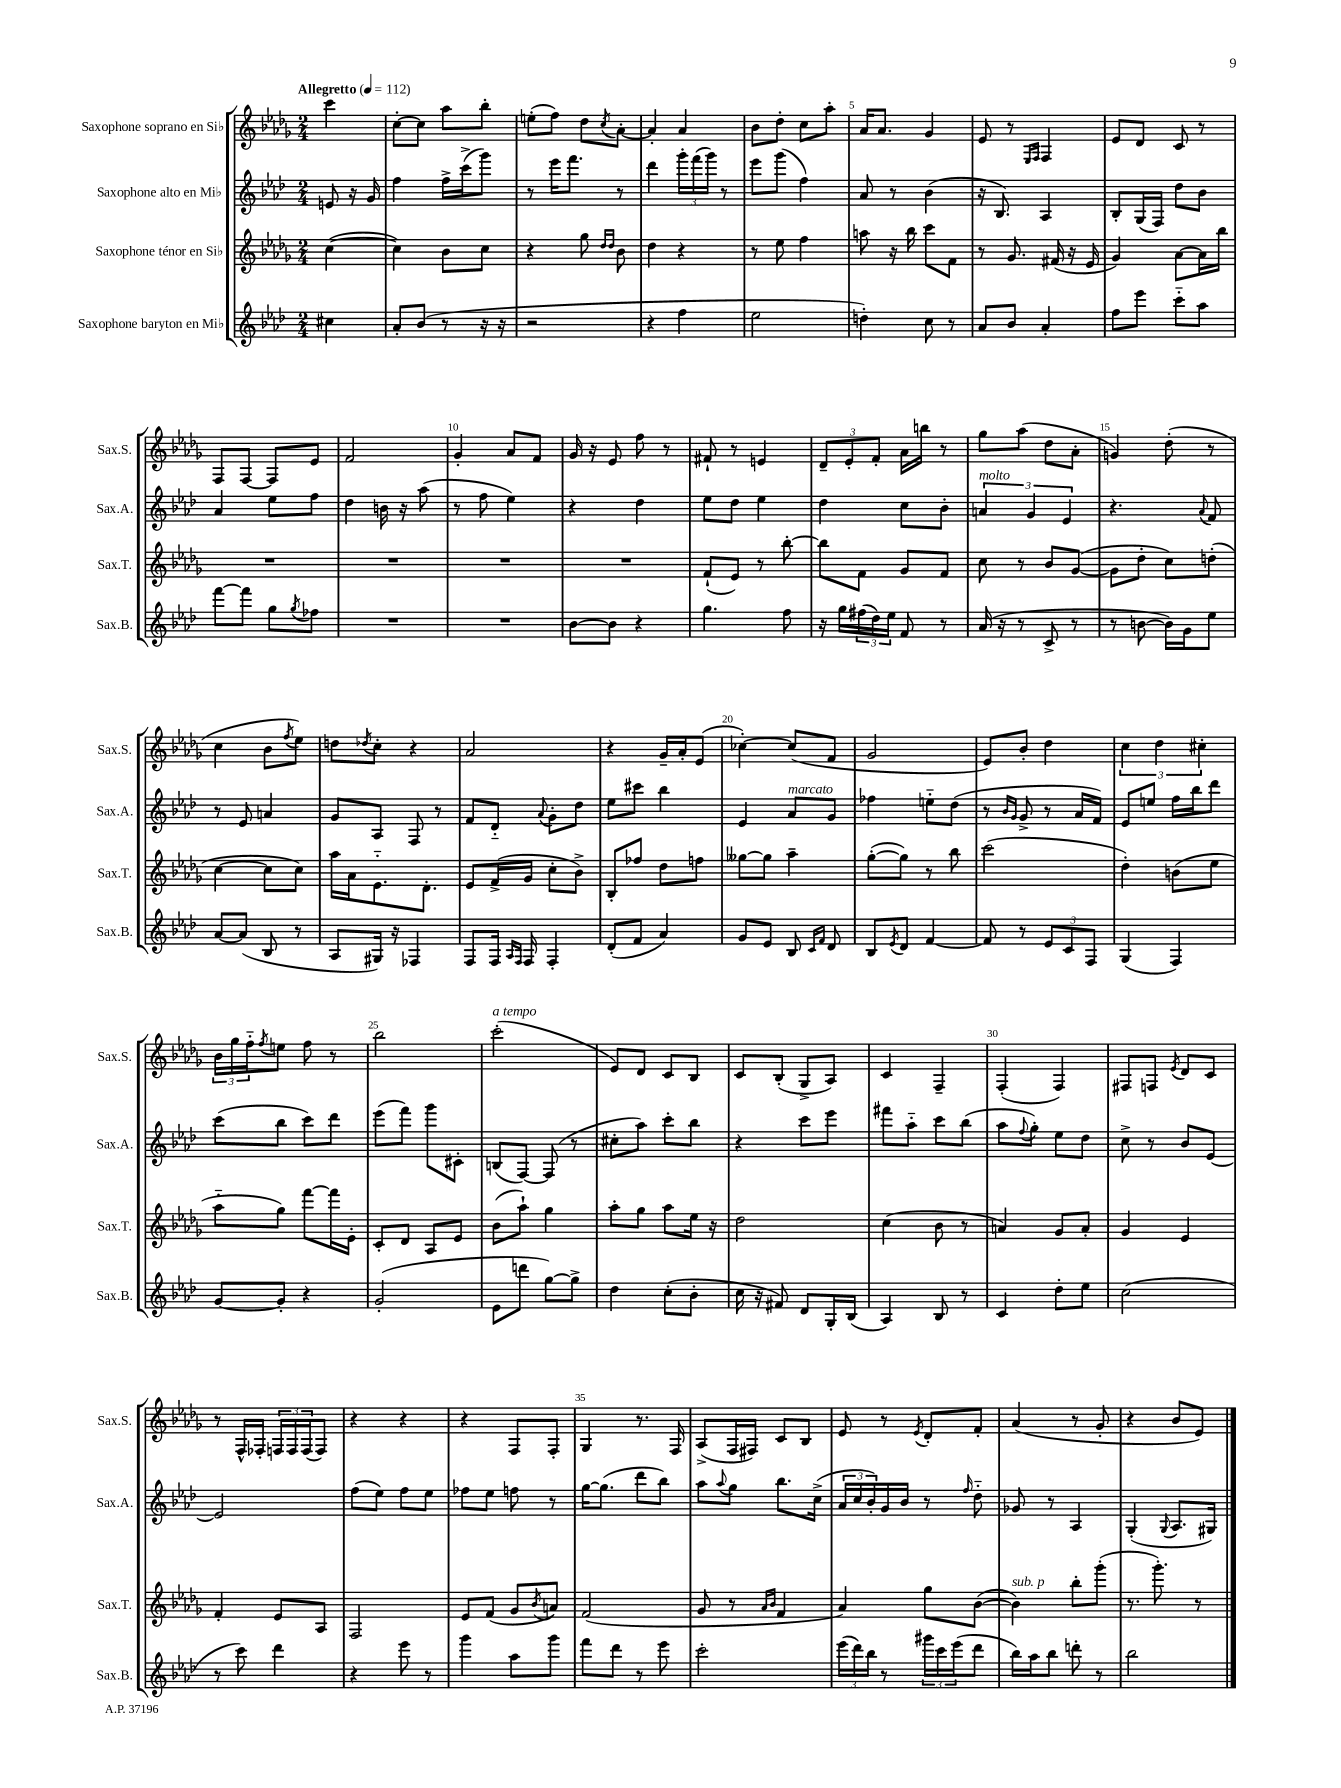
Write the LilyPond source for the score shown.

<<
\new StaffGroup <<
\new Staff = "s0" \with { instrumentName = "Saxophone soprano en Sib" shortInstrumentName = "Sax.S." } {
    \clef treble \key des \major \numericTimeSignature \time 2/4 \partial 4 \tempo "Allegretto" 4 = 112
    c'''4 |
    c''8~-. c''8 aes''8 bes''8-. |
    e''8-.( f''8) des''8 \acciaccatura { c''8 } aes'8~-. |
    aes'4-. aes'4 |
    bes'8 des''8-. c''8 aes''8-. |
    aes'16 aes'8. ges'4 |
    ees'8 r8 \grace { ees16 f16 } f4 |
    ees'8 des'8 c'8 r8 |
    f8 f8~ f8 ees'8 |
    f'2 |
    ges'4-. aes'8 f'8 |
    ges'16 r16 ees'8 f''8 r8 |
    fis'8-! r8 e'4 |
    \tuplet 3/2 { des'8-- ees'8-. f'8-. } aes'16 b''16 r8 |
    ges''8 aes''8( des''8 aes'8-. |
    g'4) des''8-.( r8 |
    c''4 bes'8 \acciaccatura { f''8 } ees''8) |
    d''8 \acciaccatura { des''8 } c''8-. r4 |
    aes'2 |
    r4 ges'16-- aes'16-. ees'8( |
    ces''4~-.) ces''8( f'8 |
    ges'2 |
    ees'8) bes'8-. des''4 |
    \tuplet 3/2 { c''4 des''4 cis''4-. } |
    \tuplet 3/2 { bes'16 ges''16 f''16-_ } \acciaccatura { f''8 } e''8 f''8 r8 |
    bes''2 |
    c'''2-.^\markup { \italic "a tempo" }( |
    ees'8) des'8 c'8 bes8 |
    c'8 bes8-.( ges8-> aes8) |
    c'4 f4-- |
    f4-.( f4) |
    fis8 f8 \acciaccatura { ees'8 } des'8 c'8 |
    r8 f16-^ fes16-. \tuplet 3/2 { f16 f16 f16( } f8) |
    r4 r4 |
    r4 f8 f8-. |
    ges4 r8. f16 |
    aes8->( f16 fis16) c'8 bes8 |
    ees'8 r8 \acciaccatura { ees'8 } des'8-. f'8-. |
    aes'4( r8 ges'8-. |
    r4 bes'8 ees'8) \bar "|." |
}
\new Staff = "s1" \with { instrumentName = "Saxophone alto en Mib" shortInstrumentName = "Sax.A." } {
    \clef treble \key aes \major \numericTimeSignature \time 2/4 \partial 4
    e'8 r16 g'16 |
    f''4 f''16-> c'''16->( g'''8) |
    r8 ees'''16 f'''8. r8 |
    des'''4 \tuplet 3/2 { g'''16-. f'''16( g'''16) } r8 |
    ees'''8 g'''8( f''4) |
    aes'8 r8 bes'4( |
    r16 bes8.) aes4 |
    bes8-. g16( f16) des''8 bes'8 |
    aes'4 ees''8 f''8 |
    des''4 b'16 r16 aes''8( |
    r8 f''8 ees''4) |
    r4 des''4 |
    ees''8 des''8 ees''4 |
    des''4 c''8 bes'8-. |
    \tuplet 3/2 { a'4^\markup { \italic "molto" } g'4 ees'4 } |
    r4. \appoggiatura { aes'8 } f'8 |
    r8 ees'8 a'4 |
    g'8 aes8 f8 r8 |
    f'8 des'8-_ \appoggiatura { aes'8 } g'8-. des''8 |
    ees''8 cis'''8 bes''4 |
    ees'4 aes'8^\markup { \italic "marcato" } g'8 |
    fes''4 e''8-_ des''8( |
    r8 \grace { bes'16 g'16 } g'8-> r8 aes'16 f'16) |
    ees'8 e''8 f''16 bes''16 des'''8 |
    c'''8( bes''8 c'''8) des'''8 |
    ees'''8( f'''8) g'''8 cis'8-. |
    b8( f8~) f8( r8 |
    cis''8-. aes''8) c'''8-. bes''8 |
    r4 c'''8 ees'''8 |
    fis'''8 aes''8-_ c'''8 bes''8( |
    aes''8 \appoggiatura { f''8 } g''8-.) ees''8 des''8 |
    c''8-> r8 bes'8 ees'8~ |
    ees'2 |
    f''8( ees''8) f''8 ees''8 |
    fes''8 ees''8 f''8 r8 |
    g''16~ g''8.( des'''8 bes''8) |
    aes''8 \appoggiatura { aes''8 } g''8 bes''8. c''16->( |
    \tuplet 3/2 { aes'16 c''16 bes'16-.) } g'16 bes'16 r8 \grace { f''16 } des''8-_ |
    ges'8 r8 aes4 |
    g4-.( \appoggiatura { g8 } aes8. gis16) \bar "|." |
}
\new Staff = "s2" \with { instrumentName = "Saxophone ténor en Sib" shortInstrumentName = "Sax.T." } {
    \clef treble \key des \major \numericTimeSignature \time 2/4 \partial 4
    c''4~( |
    c''4) bes'8 c''8 |
    r4 ges''8 \grace { des''16 des''16 } bes'8 |
    des''4 r4 |
    r8 ees''8 f''4 |
    a''8 r16 bes''16 c'''8 f'8 |
    r8 ges'8. fis'16( r16 ees'16 |
    ges'4) aes'8~ aes'16 bes''16 |
    R2 |
    R2 |
    R2 |
    R2 |
    f'8-!( ees'8) r8 bes''8~-. |
    bes''8 f'8 ges'8 f'8 |
    c''8 r8 bes'8 ges'8~( |
    ges'8 des''8-. c''8) d''8-.( |
    c''4~ c''8 c''8) |
    aes''16 aes'16 ees'8.-_ des'8.-. |
    ees'8 f'16->( ges'16 c''8-. bes'8->) |
    bes8-. fes''8 des''8 f''8 |
    geses''8~ geses''8 aes''4-- |
    ges''8~-.( ges''8) r8 bes''8 |
    c'''2( |
    des''4-.) b'8( ees''8 |
    aes''8-_ ges''8) f'''8~ f'''16 ees'16-. |
    c'8-. des'8 aes8 ees'8 |
    bes'8( aes''8-!) ges''4 |
    aes''8-. ges''8 aes''8 ees''16 r16 |
    des''2 |
    c''4( bes'8 r8 |
    a'4) ges'8 a'8-. |
    ges'4 ees'4 |
    f'4-. ees'8 aes8 |
    f2 |
    ees'8 f'8( ges'8 \acciaccatura { bes'8 } a'8) |
    f'2( |
    ges'8 r8 \grace { aes'16 bes'16 } f'4 |
    aes'4) ges''8 bes'8~( |
    bes'4^\markup { \italic "sub. p" }) bes''8-. ges'''8-.( |
    r8. ges'''8.-.) r8 \bar "|." |
}
\new Staff = "s3" \with { instrumentName = "Saxophone baryton en Mib" shortInstrumentName = "Sax.B." } {
    \clef treble \key aes \major \numericTimeSignature \time 2/4 \partial 4
    cis''4 |
    aes'8-. bes'8( r8 r16 r16 |
    r2 |
    r4 f''4 |
    ees''2 |
    d''4-.) c''8 r8 |
    aes'8 bes'8 aes'4-. |
    f''8 ees'''8 c'''8-_ aes''8 |
    f'''8~ f'''8 g''8 \acciaccatura { g''8 } fes''8 |
    R2 |
    R2 |
    bes'8~ bes'8 r4 |
    g''4. f''8 |
    r16 g''16 \tuplet 3/2 { fis''16( des''16) ees''16 } f'8 r8 |
    aes'16( r16 r8 c'8-> r8 |
    r8 b'8~ b'16) g'16 ees''8 |
    aes'8~ aes'8( bes8 r8 |
    aes8 gis16) r16 fes4 |
    f8 f16 \grace { aes16 f16 } f16 f4-. |
    des'8-.( f'8 aes'4) |
    g'8 ees'8 bes8 \grace { c'16 f'16 } des'8 |
    bes8 \acciaccatura { ees'8 } des'8 f'4~ |
    f'8 r8 \tuplet 3/2 { ees'8 c'8 f8 } |
    g4( f4) |
    g'8~ g'8-. r4 |
    g'2-.( |
    ees'8 d'''8 g''8~) g''8-> |
    des''4 c''8-.( bes'8-. |
    c''16 r16 fis'8) des'8 g16-. bes16( |
    aes4) bes8 r8 |
    c'4 des''8-. ees''8 |
    c''2( |
    r8 c'''8) des'''4 |
    r4 ees'''8 r8 |
    g'''4 aes''8 g'''8 |
    f'''8 des'''8 r8 ees'''8 |
    c'''2-. |
    \tuplet 3/2 { ees'''16( des'''16) bes''16 } r8 \tuplet 3/2 { gis'''16 c'''16 ees'''16( } des'''8 |
    bes''16) aes''16 bes''8 d'''8-. r8 |
    bes''2 \bar "|." |
}
>>
>>
\layout { \context { \Score \override BarNumber.break-visibility = ##(#f #t #t) barNumberVisibility = #(every-nth-bar-number-visible 5) } }
